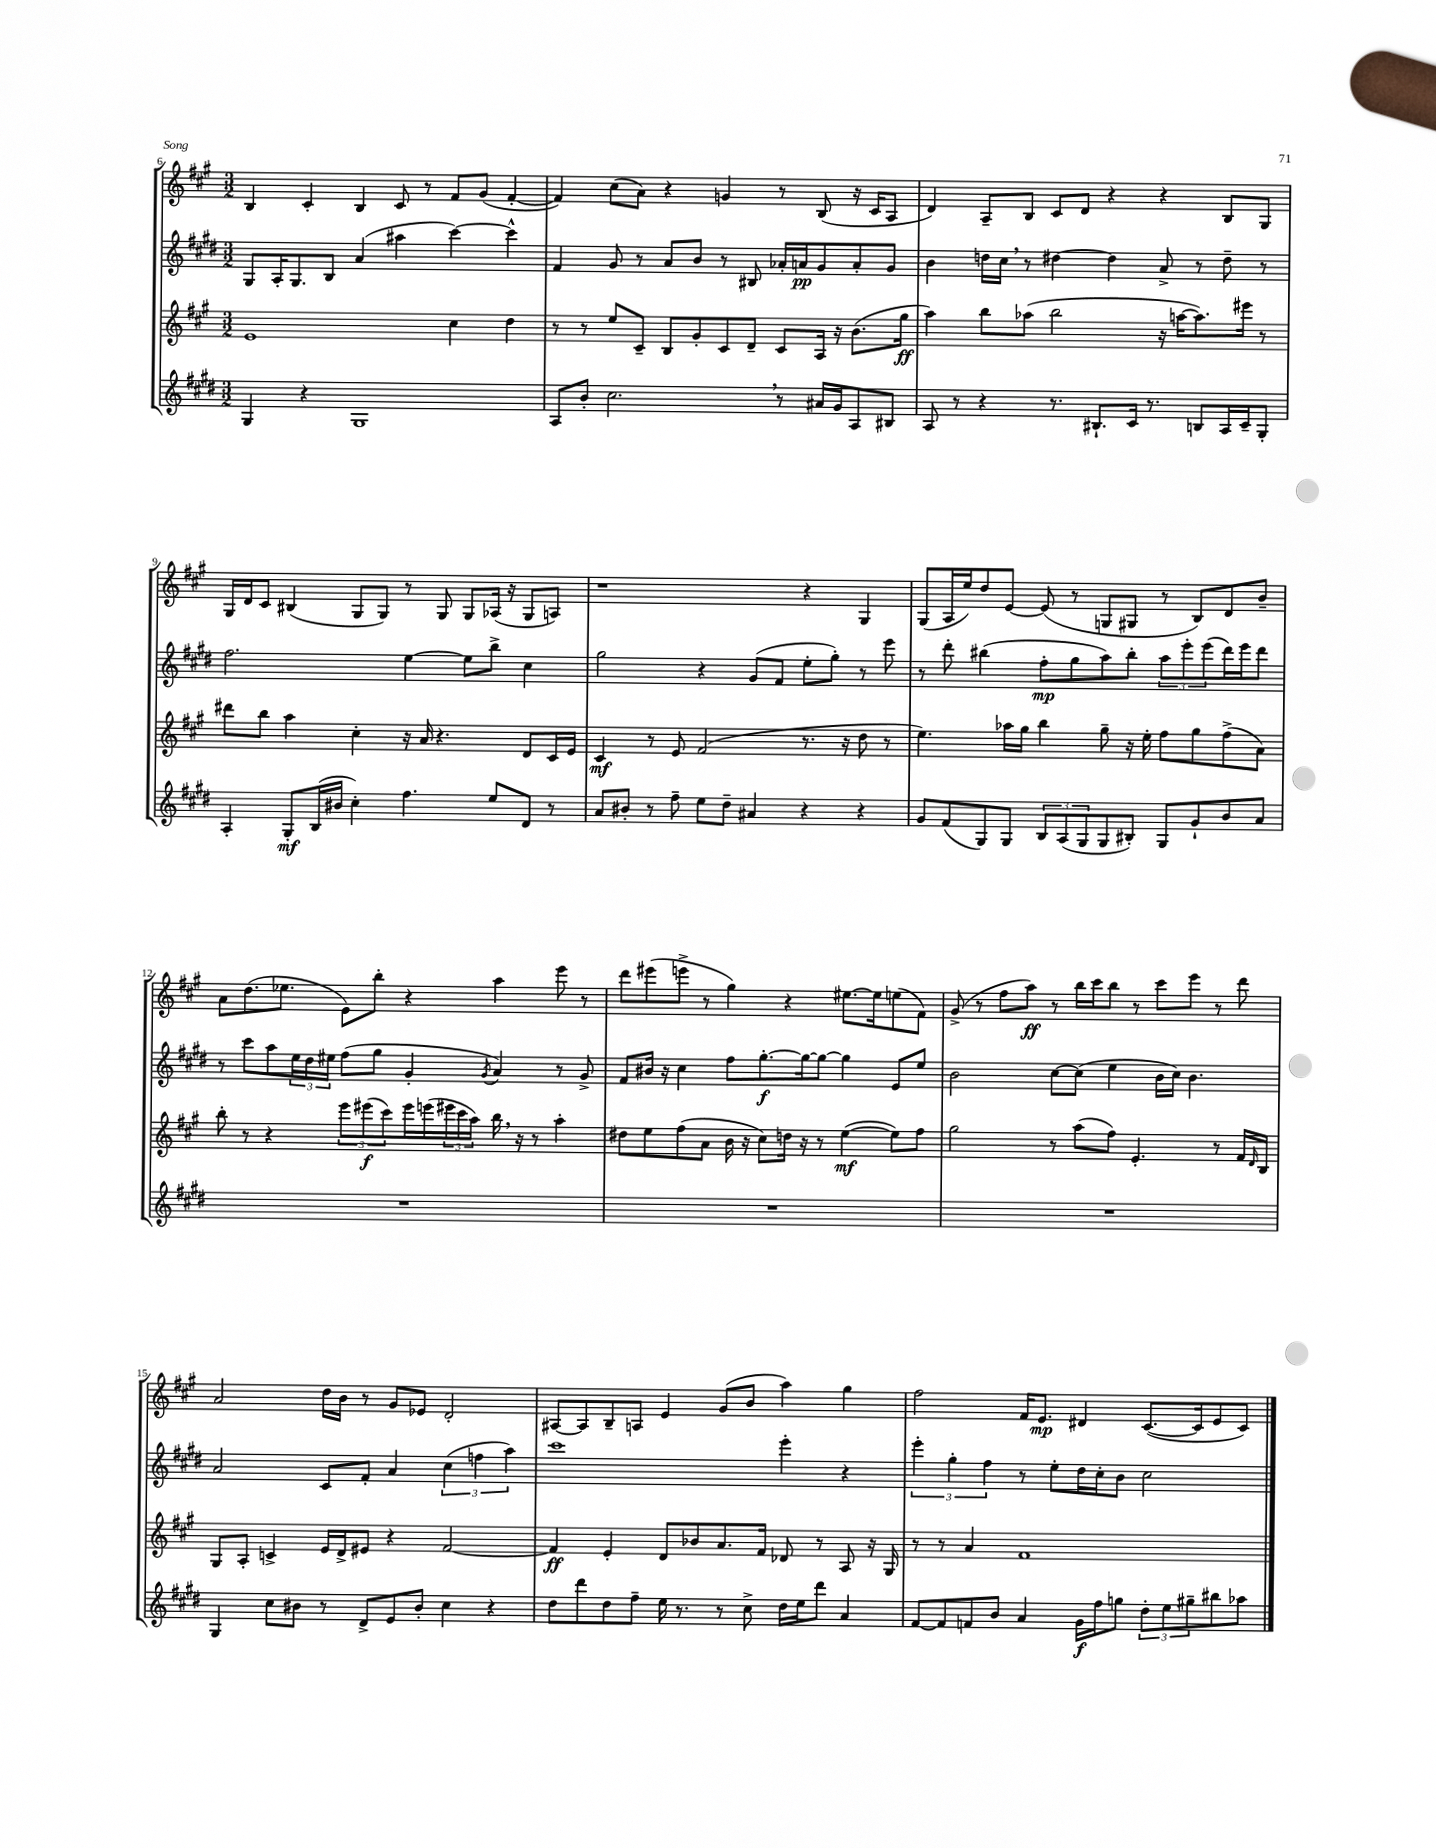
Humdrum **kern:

**kern	**dynam	**kern	**dynam	**kern	**dynam	**kern	**dynam
*part4	*part4	*part3	*part3	*part2	*part2	*part1	*part1
*staff4	*staff4	*staff3	*staff3	*staff2	*staff2	*staff1	*staff1
*clefG2	*	*clefG2	*	*clefG2	*	*clefG2	*
*k[f#c#g#d#]	*	*k[f#c#g#]	*	*k[f#c#g#d#]	*	*k[f#c#g#]	*
*M3/2	*	*M3/2	*	*M3/2	*	*M3/2	*
=6	=6	=6	=6	=6	=6	=6	=6
4G#/	.	1e	.	8G#/L	.	4B/	.
.	.	.	.	16A'/K	.	.	.
.	.	.	.	8.G#/	.	.	.
4r	.	.	.	.	.	4c#'/	.
.	.	.	.	8B/J	.	.	.
1G#	.	.	.	(4a/	.	4B/	.
.	.	.	.	4aa#X\	.	8c#/	.
.	.	.	.	.	.	8r	.
.	.	4cc#\	.	[4ccc#\)	.	8f#/L	.
.	.	.	.	.	.	(8g#/J	.
.	.	4dd\	.	4ccc#^^\]	.	[4f#'/	.
=7	=7	=7	=7	=7	=7	=7	=7
8A/L	.	8r	.	4f#/	.	4f#/])	.
8b'/J	.	8r	.	.	.	.	.
2.cc#,\	.	8ee/L	.	8g#/	.	(8cc#\L	.
.	.	8c#~/J	.	8r	.	8a\J)	.
.	.	8B/L	.	8a/L	.	4r	.
.	.	8g#'/	.	8b/J	.	.	.
.	.	8c#/	.	8r	.	4gn/	.
.	.	8d~/J	.	8B#X/	.	.	.
8r	.	8c#/L	.	16a-X'/LL	.	8r	.
.	.	.	.	16an/J	pp	.	.
16a#X/LL	.	16A/Jk	.	8g#/	.	(8B/	.
16g#/J	.	16r	.	.	.	.	.
8A/	.	(8.b\L	.	8a'/	.	16r	.
.	.	.	.	.	.	16c#/KL	.
8B#X/J	.	.	.	8g#/J	.	8A/J	.
.	.	16gg#\Jk	ff	.	.	.	.
=8	=8	=8	=8	=8	=8	=8	=8
8A/	.	4aa\)	.	4b\	.	4d/)	.
8r	.	.	.	.	.	.	.
4r	.	8bb\L	.	16ddn\LL	.	8A~/L	.
.	.	.	.	16cc#,\JJ	.	.	.
.	.	(8aa-X\J	.	8r	.	8B/J	.
8.r	.	2bb\	.	[4dd#X\	.	8c#/L	.
.	.	.	.	.	.	8d/J	.
8.B#X`/L	.	.	.	.	.	.	.
.	.	.	.	4dd#\]	.	4r	.
16c#/Jk	.	.	.	.	.	.	.
8.r	.	.	.	.	.	.	.
.	.	16r	.	8a^/	.	4r	.
.	.	[16aan\KL	.	.	.	.	.
8Bn/L	.	8.aa\])	.	8r	.	.	.
16A/L	.	.	.	8dd#~\	.	8B/L	.
16c#~/J	.	16eee#X\Jk	.	.	.	.	.
8G#'/J	.	8r	.	8r	.	8G#/J	.
!!LO:LB:g=z
=9	=9	=9	=9	=9	=9	=9	=9
4A'/	.	8ddd#X\L	.	2.ff#\	.	16G#/LL	.
.	.	.	.	.	.	16d/J	.
.	.	8bb\J	.	.	.	8c#/J	.
8G#'/L	mf	4aa\	.	.	.	(4B#X/	.
(16B/L	.	.	.	.	.	.	.
16b#X/JJ	.	.	.	.	.	.	.
4cc#'\)	.	4cc#'\	.	.	.	8G#/L	.
.	.	.	.	.	.	8G#/J)	.
4.ff#\	.	16r	.	[4ee\	.	8r	.
.	.	16a/	.	.	.	.	.
.	.	4.r	.	.	.	8G#/	.
.	.	.	.	8ee\L]	.	8G#/L	.
8ee/L	.	.	.	8bb^\J	.	(16A-X/Jk	.
.	.	.	.	.	.	16r	.
8d#/J	.	8d/L	.	4cc#\	.	8G#/L	.
8r	.	16c#/L	.	.	.	8An/J)	.
.	.	16e/JJ	.	.	.	.	.
=10	=10	=10	=10	=10	=10	=10	=10
8a/L	.	4c#/	mf	2gg#\	.	1r	.
8b#X'/J	.	.	.	.	.	.	.
8r	.	8r	.	.	.	.	.
8ff#~\	.	8e/	.	.	.	.	.
8ee\L	.	(2f#/	.	4r	.	.	.
8dd#~\J	.	.	.	.	.	.	.
4a#X/	.	.	.	(8g#/L	.	.	.
.	.	.	.	8f#/J	.	.	.
4r	.	8.r	.	8ee'\L	.	4r	.
.	.	.	.	8gg#'\J)	.	.	.
.	.	16r	.	.	.	.	.
4r	.	8dd\	.	8r	.	4G#/	.
.	.	8r	.	8eee\	.	.	.
=11	=11	=11	=11	=11	=11	=11	=11
8g#/L	.	4.ee\)	.	8r	.	(8G#/L	.
(8f#/	.	.	.	8ddd#'\	.	16A/L	.
.	.	.	.	.	.	16ee/J)	.
8G#/)	.	.	.	(4bb#X\	.	8dd/	.
8G#/J	.	16aa-X\LL	.	.	.	[8e/J	.
.	.	16gg#\JJ	.	.	.	.	.
12B/L	.	4bb\	.	8ff#'\L	mp	(8e/]	.
(12A/	.	.	.	.	.	.	.
.	.	.	.	8gg#\	.	8r	.
12G#/	.	.	.	.	.	.	.
8G#/	.	8gg#~\	.	8aa\)	.	8Gn/L	.
8B#X'/J)	.	16r	.	8bb#'\J	.	8G#X/J	.
.	.	16ee'\	.	.	.	.	.
8G#/L	.	8ff#\L	.	12aa\L	.	8r	.
.	.	.	.	12eee'\	.	.	.
8g#`/	.	8gg#\	.	.	.	8B/L)	.
.	.	.	.	(12eee\	.	.	.
8b/	.	(8ff#^\	.	16ddd#\L)	.	8d/	.
.	.	.	.	16eee\J	.	.	.
8a/J	.	8a\J)	.	8ddd#\J	.	8b~/J	.
!!LO:LB:g=z
=12	=12	=12	=12	=12	=12	=12	=12
1.r	.	8bb'\	.	8r	.	8a\L	.
.	.	8r	.	8ccc#\L	.	(8.dd\	.
.	.	4r	.	8aa\	.	.	.
.	.	.	.	.	.	8.ee-X\J	.
.	.	.	.	24ee\L	.	.	.
.	.	.	.	24dd#\	.	.	.
.	.	.	.	24ee#X\JJ	.	.	.
.	.	12eee\L	.	(8ff#\L	.	8e\L)	.
.	.	(12eee#X\	f	.	.	.	.
.	.	.	.	8gg#\J	.	8bb'\J	.
.	.	12ccc#\)	.	.	.	.	.
.	.	16eee#\L	.	4g#'/	.	4r	.
.	.	(16eeen\	.	.	.	.	.
.	.	24eee#X\	.	.	.	.	.
.	.	24ccc#\	.	.	.	.	.
.	.	24aa\JJ)	.	.	.	.	.
.	.	.	.	8qg#/	.	.	.
.	.	16bb,\	.	4a/)	.	4aa\	.
.	.	16r	.	.	.	.	.
.	.	8r	.	.	.	.	.
.	.	4aa'\	.	8r	.	8eee\	.
.	.	.	.	8g#^/	.	8r	.
=13	=13	=13	=13	=13	=13	=13	=13
1.r	.	8dd#X\L	.	8f#/L	.	8ddd\L	.
.	.	8ee\	.	16b#X/Jk	.	(8eee#X\	.
.	.	.	.	16r	.	.	.
.	.	(8ff#\	.	4cc#\	.	8eeen^\J	.
.	.	8a\J	.	.	.	8r	.
.	.	16b\	.	8ff#\L	.	4gg#\)	.
.	.	16r	.	.	.	.	.
.	.	8cc#\L)	.	[8.gg#'\	f	.	.
.	.	16ddn\Jk	.	.	.	4r	.
.	.	16r	.	16gg#\k_	.	.	.
.	.	8r	.	8gg#\J_	.	.	.
.	.	([4ee\	mf	4gg#\]	.	[8.ee#X\L	.
.	.	.	.	.	.	16ee#\k]	.
.	.	8ee\L])	.	8e/L	.	(8een\	.
.	.	8ff#\J	.	8ee/J	.	8f#\J)	.
=14	=14	=14	=14	=14	=14	=14	=14
1.r	.	2gg#\	.	2b\	.	(8g#^/	.
.	.	.	.	.	.	8r	.
.	.	.	.	.	.	8ff#\L	.
.	.	.	.	.	.	8aa\J)	ff
.	.	8r	.	[8cc#\L	.	8r	.
.	.	(8aa\L	.	(8cc#\J]	.	16bb\LL	.
.	.	.	.	.	.	16ccc#\J	.
.	.	8ff#\J)	.	4ee\	.	8bb\J	.
.	.	4.e'/	.	.	.	8r	.
.	.	.	.	16b\LL	.	8ccc#\L	.
.	.	.	.	16cc#\JJ)	.	.	.
.	.	.	.	4.b\	.	8eee\J	.
.	.	8r	.	.	.	8r	.
.	.	16f#/LL	.	.	.	8ddd\	.
.	.	16qqd/	.	.	.	.	.
.	.	16B/JJ	.	.	.	.	.
!!LO:LB:g=z
=15	=15	=15	=15	=15	=15	=15	=15
4G#/	.	8G#/L	.	2a/	.	2a/	.
.	.	8A'/J	.	.	.	.	.
8cc#\L	.	4cn^/	.	.	.	.	.
8b#X\J	.	.	.	.	.	.	.
8r	.	16e/LL	.	8c#/L	.	16dd\LL	.
.	.	16d^/J	.	.	.	16b\JJ	.
8d#^/L	.	8e#X/J	.	8f#'/J	.	8r	.
8e/	.	4r	.	4a/	.	8g#/L	.
8b#'/J	.	.	.	.	.	8e-X/J	.
4cc#\	.	[2f#/	.	(6cc#\	.	2d'/	.
.	.	.	.	6ffn\	.	.	.
4r	.	.	.	.	.	.	.
.	.	.	.	6aa\)	.	.	.
=16	=16	=16	=16	=16	=16	=16	=16
8dd#\L	.	4f#/]	ff	1ccc#	.	[8A#X/L	.
8ddd#\	.	.	.	.	.	8A#/]	.
8dd#\	.	4e'/	.	.	.	8B~/	.
8ff#~\J	.	.	.	.	.	8An/J	.
16ee\	.	8d/L	.	.	.	4e/	.
8.r	.	.	.	.	.	.	.
.	.	8b-X/	.	.	.	.	.
8r	.	8.a/	.	.	.	(8g#/L	.
8cc#^\	.	.	.	.	.	8b/J	.
.	.	16f#/Jk	.	.	.	.	.
16dd#\LL	.	8d-X/	.	4eee'\	.	4aa\)	.
16ee\J	.	.	.	.	.	.	.
8ddd#\J	.	8r	.	.	.	.	.
4a/	.	8A/	.	4r	.	4gg#\	.
.	.	16r	.	.	.	.	.
.	.	16G#/	.	.	.	.	.
=17	=17	=17	=17	=17	=17	=17	=17
[8f#/L	.	8r	.	6eee'\	.	2ff#\	.
8f#/]	.	8r	.	.	.	.	.
.	.	.	.	6gg#'\	.	.	.
8fn/	.	4a/	.	.	.	.	.
.	.	.	.	6ff#\	.	.	.
8b/J	.	.	.	.	.	.	.
4a/	.	1f#	.	8r	.	16f#/KL	.
.	.	.	.	.	.	8.e/J	mp
.	.	.	.	8ee'\L	.	.	.
16g#\LL	f	.	.	16dd#\L	.	4d#X/	.
16ff#\J	.	.	.	16cc#'\J	.	.	.
8ggn\J	.	.	.	8b\J	.	.	.
12dd#'\L	.	.	.	2cc#\	.	([8.c#/L	.
12ee\	.	.	.	.	.	.	.
12gg#X~\	.	.	.	.	.	.	.
.	.	.	.	.	.	16c#/k]	.
8bb#X\	.	.	.	.	.	8e/	.
8aa-X\J	.	.	.	.	.	8c#/J)	.
==	==	==	==	==	==	==	==
*-	*-	*-	*-	*-	*-	*-	*-
